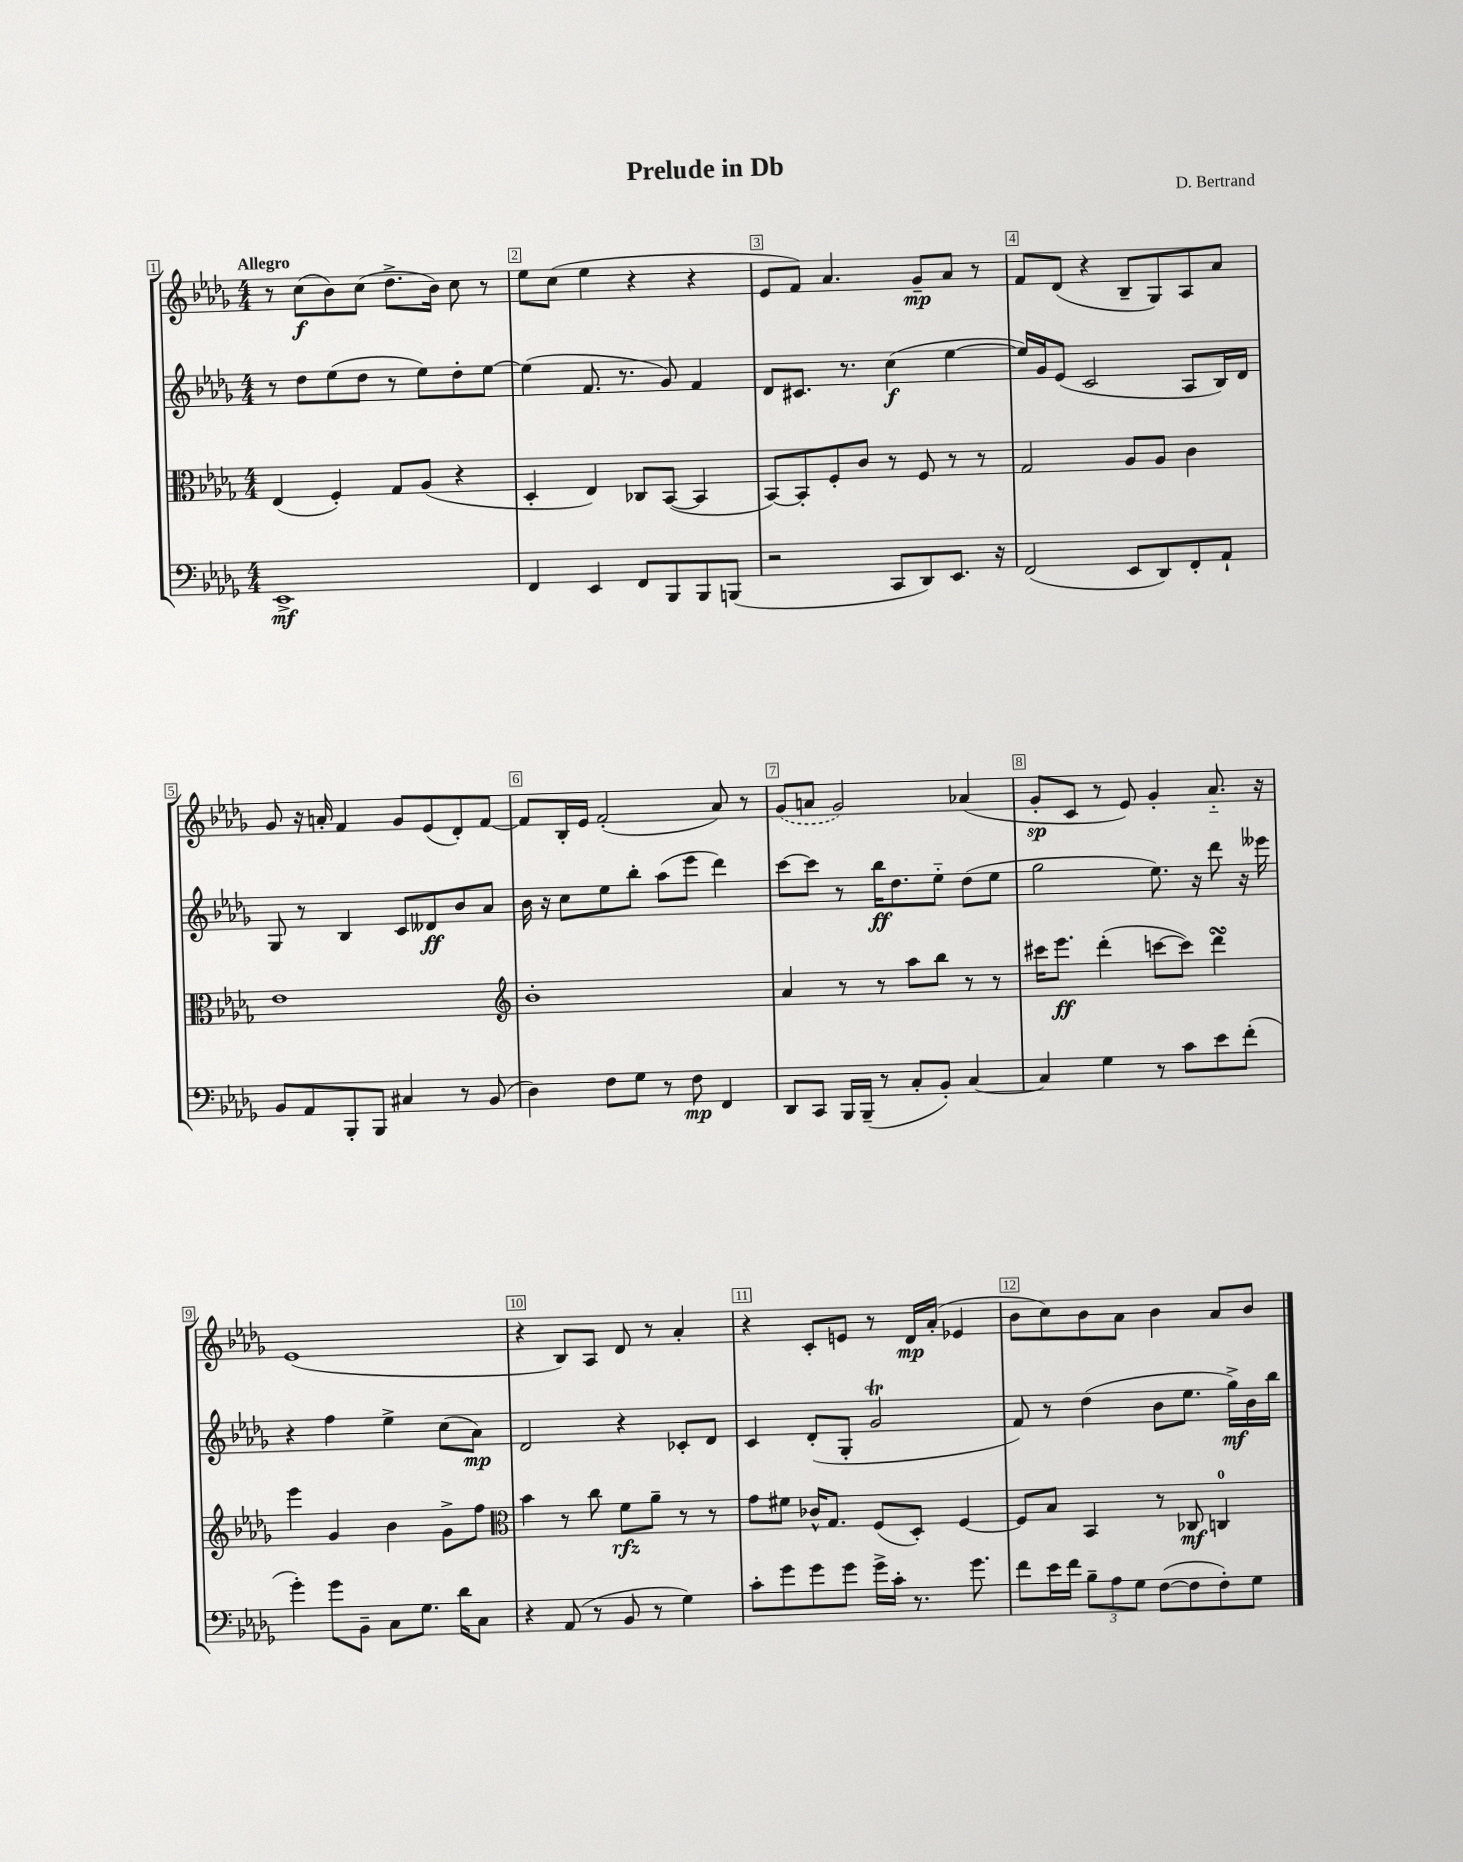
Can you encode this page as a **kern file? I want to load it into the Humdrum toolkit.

**kern	**dynam	**kern	**dynam	**kern	**dynam	**kern	**dynam
*part4	*part4	*part3	*part3	*part2	*part2	*part1	*part1
*staff4	*staff4	*staff3	*staff3	*staff2	*staff2	*staff1	*staff1
*clefF4	*	*clefC3	*	*clefG2	*	*clefG2	*
*k[b-e-a-d-g-]	*	*k[b-e-a-d-g-]	*	*k[b-e-a-d-g-]	*	*k[b-e-a-d-g-]	*
*M4/4	*	*M4/4	*	*M4/4	*	*M4/4	*
=1	=1	=1	=1	=1	=1	=1	=1
!	!	!	!	!	!	!LO:TX:a:B:t=Allegro	!
1EE-^	mf	(4E-/	.	8r	.	8r	.
.	.	.	.	8dd-\L	.	(8cc\L	f
.	.	4F'/)	.	(8ee-\	.	8b-\)	.
.	.	.	.	8dd-\J	.	(8cc\J	.
.	.	8G-/L	.	8r	.	8.dd-^\L	.
.	.	(8A-/J	.	8ee-\L)	.	.	.
.	.	.	.	.	.	16b-\Jk)	.
.	.	4r	.	8dd-'\	.	8cc\	.
.	.	.	.	[8ee-\J	.	8r	.
=2	=2	=2	=2	=2	=2	=2	=2
4FF/	.	4D-'/	.	(4ee-\]	.	8ee-\L	.
.	.	.	.	.	.	(8cc\J	.
4EE-/	.	4E-/)	.	8.f/	.	4ee-\	.
.	.	.	.	8.r	.	.	.
8FF/L	.	8C-X/L	.	.	.	4r	.
8BBB-/	.	([8BB-/J	.	8g-/)	.	.	.
8BBB-/	.	4BB-/]	.	4f/	.	4r	.
(8BBBn/J	.	.	.	.	.	.	.
=3	=3	=3	=3	=3	=3	=3	=3
2r	.	[8BB-/L)	.	8d-/L	.	8e-/L	.
.	.	8BB-'/]	.	8.c#X/J	.	8f/J)	.
.	.	8F'/	.	.	.	4.a-/	.
.	.	.	.	8.r	.	.	.
.	.	8c/J	.	.	.	.	.
8CC/L	.	8r	.	(4cc\	f	.	.
8DD-/)	.	8F/	.	.	.	8g-~/L	mp
8.EE-/J	.	8r	.	[4ee-\	.	8a-/J	.
.	.	8r	.	.	.	8r	.
16r	.	.	.	.	.	.	.
=4	=4	=4	=4	=4	=4	=4	=4
(2FF/	.	2G-/	.	16ee-/LL])	.	8f/L	.
.	.	.	.	16g-/J	.	.	.
.	.	.	.	(8e-/J	.	(8d-/J	.
.	.	.	.	2c/	.	4r	.
8EE-/L	.	8A-/L	.	.	.	8B-~/L	.
8DD-/)	.	8A-/J	.	.	.	8G-/)	.
8FF'/	.	4c\	.	8A-/L	.	8A-/	.
8AA-`/J	.	.	.	16B-/L)	.	8a-/J	.
.	.	.	.	16d-/JJ	.	.	.
!!LO:LB:g=z
=5	=5	=5	=5	=5	=5	=5	=5
8BB-/L	.	1e-	.	8G-/	.	8g-/	.
8AA-/	.	.	.	8r	.	16r	.
.	.	.	.	.	.	16an'/	.
8BBB-'/	.	.	.	4B-/	.	4f/	.
8BBB-/J	.	.	.	.	.	.	.
4C#X/	.	.	.	8c/L	.	8g-/L	.
.	.	.	.	8d--X/	ff	(8e-/	.
8r	.	.	.	8b-/	.	8d-'/)	.
(8BB-/	.	.	.	8a-/J	.	[8f/J	.
=6	=6	=6	=6	=6	=6	=6	=6
*	*	*clefG2	*	*	*	*	*
4D-\)	.	1b-'	.	16b-\	.	8f/L]	.
.	.	.	.	16r	.	.	.
.	.	.	.	8cc\L	.	16B-'/L	.
.	.	.	.	.	.	16e-/JJ	.
8F\L	.	.	.	8ee-\	.	(2f'/	.
8G-\J	.	.	.	8bb-'\J	.	.	.
8r	.	.	.	(8aa-\L	.	.	.
8F\	mp	.	.	8eee-\J	.	.	.
4FF/	.	.	.	4ddd-\)	.	8a-/)	.
.	.	.	.	.	.	8r	.
=7	=7	=7	=7	=7	=7	=7	=7
8DD-/L	.	4a-/	.	[8ccc\L	.	(8g-/L	.
8CC/J	.	.	.	8ccc\J]	.	8an/J	.
16BBB-/LL	.	8r	.	8r	.	2g-/)	.
(16BBB-~/JJ	.	.	.	.	.	.	.
8r	.	8r	.	16bb-\KL	ff	.	.
.	.	.	.	8.dd-\	.	.	.
8C'/L	.	8aa-\L	.	.	.	.	.
8BB-'/J)	.	8bb-\J	.	8ee-\J	.	.	.
[4C/	.	8r	.	(8dd-\L	.	(4a-X/	.
.	.	8r	.	8ee-\J	.	.	.
=8	=8	=8	=8	=8	=8	=8	=8
4C/]	.	16ccc#X\KL	.	2gg-\	.	8g-'/L	sp
.	.	8.eee-\J	ff	.	.	.	.
.	.	.	.	.	.	8c/J	.
4G-\	.	(4ddd-'\	.	.	.	8r	.
.	.	.	.	.	.	8e-/)	.
8r	.	[8cccn\L	.	8.ee-\)	.	4g-'/	.
8c\L	.	8ccc\J])	.	.	.	.	.
.	.	.	.	16r	.	.	.
8e-\	.	4ddd-sSSs\	.	8ddd-\	.	8.a-/	.
(8f'\J	.	.	.	16r	.	.	.
.	.	.	.	16eee--X\	.	16r	.
!!LO:LB:g=z
=9	=9	=9	=9	=9	=9	=9	=9
4g-'\)	.	4eee-\	.	4r	.	(1e-	.
8g-\L	.	4g-/	.	4ff\	.	.	.
8BB-~\J	.	.	.	.	.	.	.
8C\L	.	4b-\	.	4ee-^\	.	.	.
8.G-\J	.	.	.	.	.	.	.
.	.	8g-^\L	.	(8cc\L	.	.	.
16d-\KL	.	.	.	.	.	.	.
8C\J	.	8ff\J	.	8a-\J)	mp	.	.
=10	=10	=10	=10	=10	=10	=10	=10
*	*	*clefC3	*	*	*	*	*
4r	.	4b-\	.	2d-/	.	4r	.
(8AA-/	.	8r	.	.	.	8B-/L)	.
8r	.	8cc\	.	.	.	8A-/J	.
8BB-/	.	8f\L	rfz	4r	.	8d-/	.
8r	.	8a-~\J	.	.	.	8r	.
4G-\)	.	8r	.	8c-X'/L	.	4a-'/	.
.	.	8r	.	8d-/J	.	.	.
=11	=11	=11	=11	=11	=11	=11	=11
8c'\L	.	8g-\L	.	4c/	.	4r	.
8g-\	.	8f#X\J	.	.	.	.	.
8g-\	.	16c-X^^/KL	.	(8d-'/L	.	8c'/L	.
.	.	8.G-/J	.	.	.	.	.
8g-\J	.	.	.	8G-'/J	.	8en/J	.
16g-^\LL	.	(8F/L	.	2g-T/	.	8r	.
16c'\JJ	.	.	.	.	.	.	.
8.r	.	8D-'/J)	.	.	.	16d-/LL	mp
.	.	.	.	.	.	(16a-'/JJ	.
.	.	[4F/	.	.	.	4e-X/	.
8.g-\	.	.	.	.	.	.	.
=12	=12	=12	=12	=12	=12	=12	=12
8f\L	.	8F/L]	.	8f/)	.	8b-\L	.
16e-\L	.	8B-/J	.	8r	.	8cc\)	.
16f\JJ	.	.	.	.	.	.	.
12B-~\L	.	4BB-/	.	(4dd-\	.	8b-\	.
12A-\	.	.	.	.	.	.	.
.	.	.	.	.	.	8a-\J	.
12G-\J	.	.	.	.	.	.	.
([8F\L	.	8r	.	8b-\L	.	4b-\	.
8F\]	.	8C-X/	mf	8.ee-\J	.	.	.
8F'\)	.	4Cn/	.	.	.	8a-/L	.
.	.	.	.	16gg-^\LL)	mf	.	.
8G-\J	.	.	.	16b-\	.	8b-/J	.
.	.	.	.	16bb-\JJ	.	.	.
==	==	==	==	==	==	==	==
*-	*-	*-	*-	*-	*-	*-	*-
